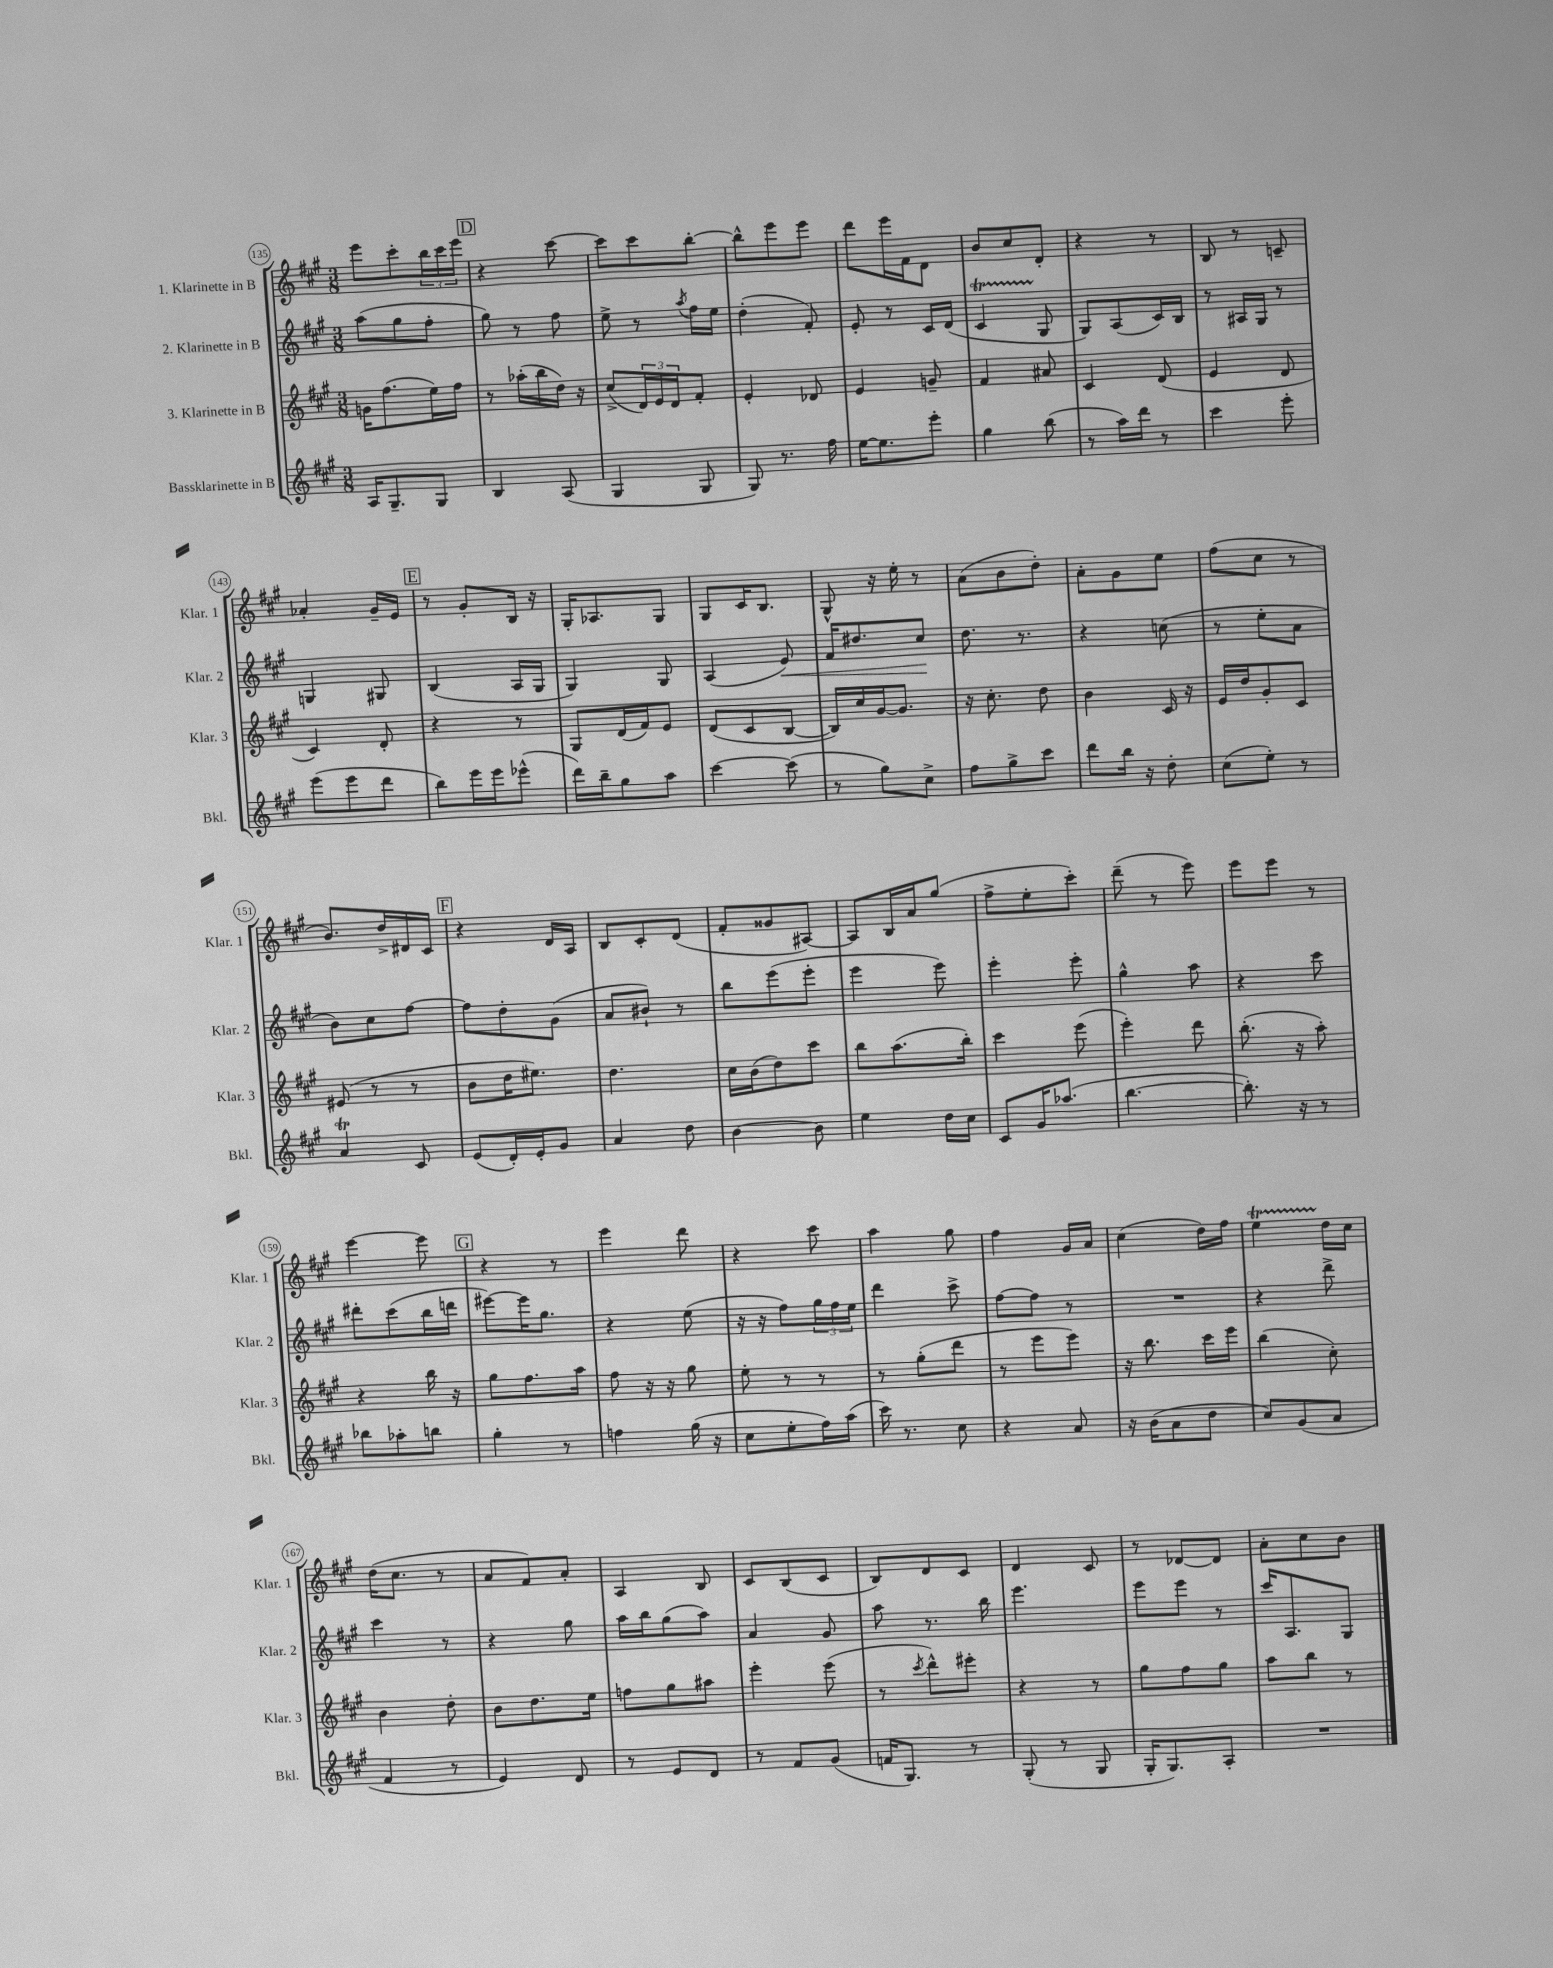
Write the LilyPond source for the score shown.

<<
\new StaffGroup <<
\new Staff = "s0" \with { instrumentName = "1. Klarinette in B" shortInstrumentName = "Klar. 1" } {
    \clef treble \key a \major \numericTimeSignature \time 3/8
    e'''8 cis'''8-. \tuplet 3/2 { b''16 cis'''16 e'''16 } |
    \mark \markup { \box "D" } r4 cis'''8~ |
    cis'''8 cis'''8 b''8~-. |
    b''8-^ e'''8 e'''8 |
    d'''8 e'''16 fis'16 d'8 |
    b'8 cis''8 d'8-. |
    r4 r8 |
    b8 r8 c'8-- |
    aes'4-. gis'16-- e'16 |
    \mark \markup { \box "E" } r8 gis'8-. b16 r16 |
    gis16-. aes8. gis8 |
    gis8 cis'16 b8. |
    gis8-^ r16 e''16-. r8 |
    a'8( b'8 d''8-.) |
    a'8-. gis'8 e''8 |
    fis''8( cis''8 r8 |
    b'8.) d''16-> dis'16 cis'16 |
    \mark \markup { \box "F" } r4 d'16 a16 |
    b8 cis'8-. d'8( |
    fis'8-. gisis'8 ais8~) |
    ais8 b16 a'16 gis''8( |
    fis''8-> e''8-. cis'''8-.) |
    d'''8--( r8 e'''8) |
    e'''8 e'''8 r8 |
    e'''4~ e'''8 |
    \mark \markup { \box "G" } r4 r8 |
    e'''4 d'''8 |
    r4 cis'''8 |
    a''4 gis''8 |
    fis''4 gis'16 a'16 |
    cis''4( d''16) fis''16 |
    e''4\startTrillSpan d''16\stopTrillSpan cis''16 |
    d''16( cis''8. r8 |
    a'8 fis'8) a'8-. |
    a4 b8 |
    cis'8 b8( cis'8 |
    b8) d'8 cis'8 |
    d'4 cis'8 |
    r8 des'8~ des'8 |
    a'8-. cis''8 b'8 \bar "|." |
}
\new Staff = "s1" \with { instrumentName = "2. Klarinette in B" shortInstrumentName = "Klar. 2" } {
    \clef treble \key a \major \numericTimeSignature \time 3/8
    a''8( gis''8 fis''8-. |
    \mark \markup { \box "D" } gis''8) r8 fis''8 |
    e''8-> r8 \acciaccatura { a''8 } fis''16 e''16 |
    d''4-.( fis'8-.) |
    e'8-. r8 cis'16 d'16( |
    cis'4\startTrillSpan gis8\stopTrillSpan |
    gis8) a8( cis'16) b16 |
    r8 ais16 gis16 r8 |
    g4 gis8 |
    \mark \markup { \box "E" } b4( a16 gis16 |
    gis4) gis8 |
    a4( e'8\<) |
    fis'16 dis''8. cis''8\! |
    d''8. r8. |
    r4 c''8( |
    r8 e''8-. a'8 |
    b'8) cis''8 fis''8~ |
    \mark \markup { \box "F" } fis''8 d''8-. gis'8( |
    a'8 bis'8-!) r8 |
    b''8 e'''8( e'''8-. |
    e'''4 e'''8) |
    e'''4-. e'''8-. |
    gis''4-^ a''8 |
    r4 cis'''8 |
    dis'''8-. cis'''8( b''16 d'''16 |
    \mark \markup { \box "G" } eis'''8~) eis'''16 gis''8. |
    r4 e''8( |
    r16 r16 fis''8) \tuplet 3/2 { gis''16 fis''16 e''16 } |
    d'''4 cis'''8-> |
    fis''8~ fis''8 r8 |
    R4. |
    r4 d'''8-> |
    cis'''4 r8 |
    r4 gis''8 |
    a''16 b''16 gis''8( a''8) |
    a'4 gis'8 |
    a''8 r8. b''16 |
    e'''4. |
    e'''8 e'''8 r8 |
    cis'''16 a8. gis8 \bar "|." |
}
\new Staff = "s2" \with { instrumentName = "3. Klarinette in B" shortInstrumentName = "Klar. 3" } {
    \clef treble \key a \major \numericTimeSignature \time 3/8
    g'16 fis''8.( e''16) fis''16 |
    \mark \markup { \box "D" } r8 aes''16-.( b''16 d''16) r16 |
    cis''8->( \tuplet 3/2 { d'16) e'16 d'16 } fis'8-. |
    e'4-. des'8 |
    e'4 g'8-- |
    fis'4 ais'8 |
    cis'4 d'8( |
    e'4 d'8 |
    cis'4) d'8-. |
    \mark \markup { \box "E" } r4 r8 |
    gis8 d'16( fis'16) e'8 |
    d'8( cis'8 b8~ |
    b16) cis''16 gis'16~ gis'8. |
    r16 cis''8.-. d''8 |
    b'4 cis'16 r16 |
    e'16 d''16 gis'8-. cis'8 |
    eis'8( r8 r8 |
    \mark \markup { \box "F" } b'8 d''16 eis''8.) |
    d''4. |
    cis''16 b'16( d''8) cis'''8 |
    b''8 a''8.( b''16-.) |
    cis'''4 e'''8( |
    e'''4-.) d'''8 |
    b''8.-.( r16 a''8-.) |
    r4 b''16 r16 |
    \mark \markup { \box "G" } gis''8 fis''8. a''16 |
    fis''8 r16 r16 gis''8 |
    e''8-. r8 r8 |
    r8 gis''8-.( d'''8 |
    r8 e'''8 e'''8) |
    r16 b''8. cis'''16 e'''16 |
    b''4( cis''8-.) |
    b'4 d''8-. |
    b'8 d''8. e''16 |
    f''8 gis''8 ais''8 |
    e'''4-. e'''8( |
    r8 \acciaccatura { cis'''8 } d'''8-^) eis'''8-. |
    r4 r8 |
    gis''8 fis''8 gis''8 |
    a''8 b''8 r8 \bar "|." |
}
\new Staff = "s3" \with { instrumentName = "Bassklarinette in B" shortInstrumentName = "Bkl." } {
    \clef treble \key a \major \numericTimeSignature \time 3/8
    a16 gis8.-- gis8 |
    \mark \markup { \box "D" } b4 a8( |
    gis4 gis8 |
    gis8) r8. fis''16 |
    e''16~ e''8. e'''8-. |
    gis''4 b''8( |
    r8 a''16) d'''16 r8 |
    cis'''4 e'''8-. |
    e'''8( e'''8 d'''8 |
    \mark \markup { \box "E" } b''8) e'''16 e'''16 ees'''8-^( |
    d'''16) b''16-- gis''8 a''8 |
    cis'''4~ cis'''8( |
    r8 gis''8) cis''8-> |
    fis''8 gis''8-> cis'''8 |
    d'''8 b''16 r16 d''8-. |
    cis''8( e''8-.) r8 |
    a'4\trill cis'8 |
    \mark \markup { \box "F" } e'8( d'16-.) e'16-. gis'8 |
    a'4 d''8 |
    b'4~ b'8 |
    e''4 d''16 cis''16 |
    cis'8 gis'16 aes''8.( |
    b''4.~ |
    b''8.-.) r16 r8 |
    bes''8 aes''8-. b''8 |
    \mark \markup { \box "G" } gis''4-. r8 |
    f''4 gis''16( r16 |
    cis''8 e''8-. fis''16) a''16( |
    cis'''16) r8. cis''8 |
    r4 a'8 |
    r16 b'16( a'8 d''8 |
    cis''8) gis'8( a'8 |
    fis'4 r8 |
    e'4) d'8 |
    r8 e'8 d'8 |
    r8 fis'8 gis'8( |
    f'16 gis8.) r8 |
    gis8-.( r8 gis8 |
    gis16-. gis8.) a8-. |
    R4. \bar "|." |
}
>>
>>
\layout { \context { \Score currentBarNumber = #135 \override BarNumber.stencil = #(make-stencil-circler 0.1 0.3 ly:text-interface::print) } }
